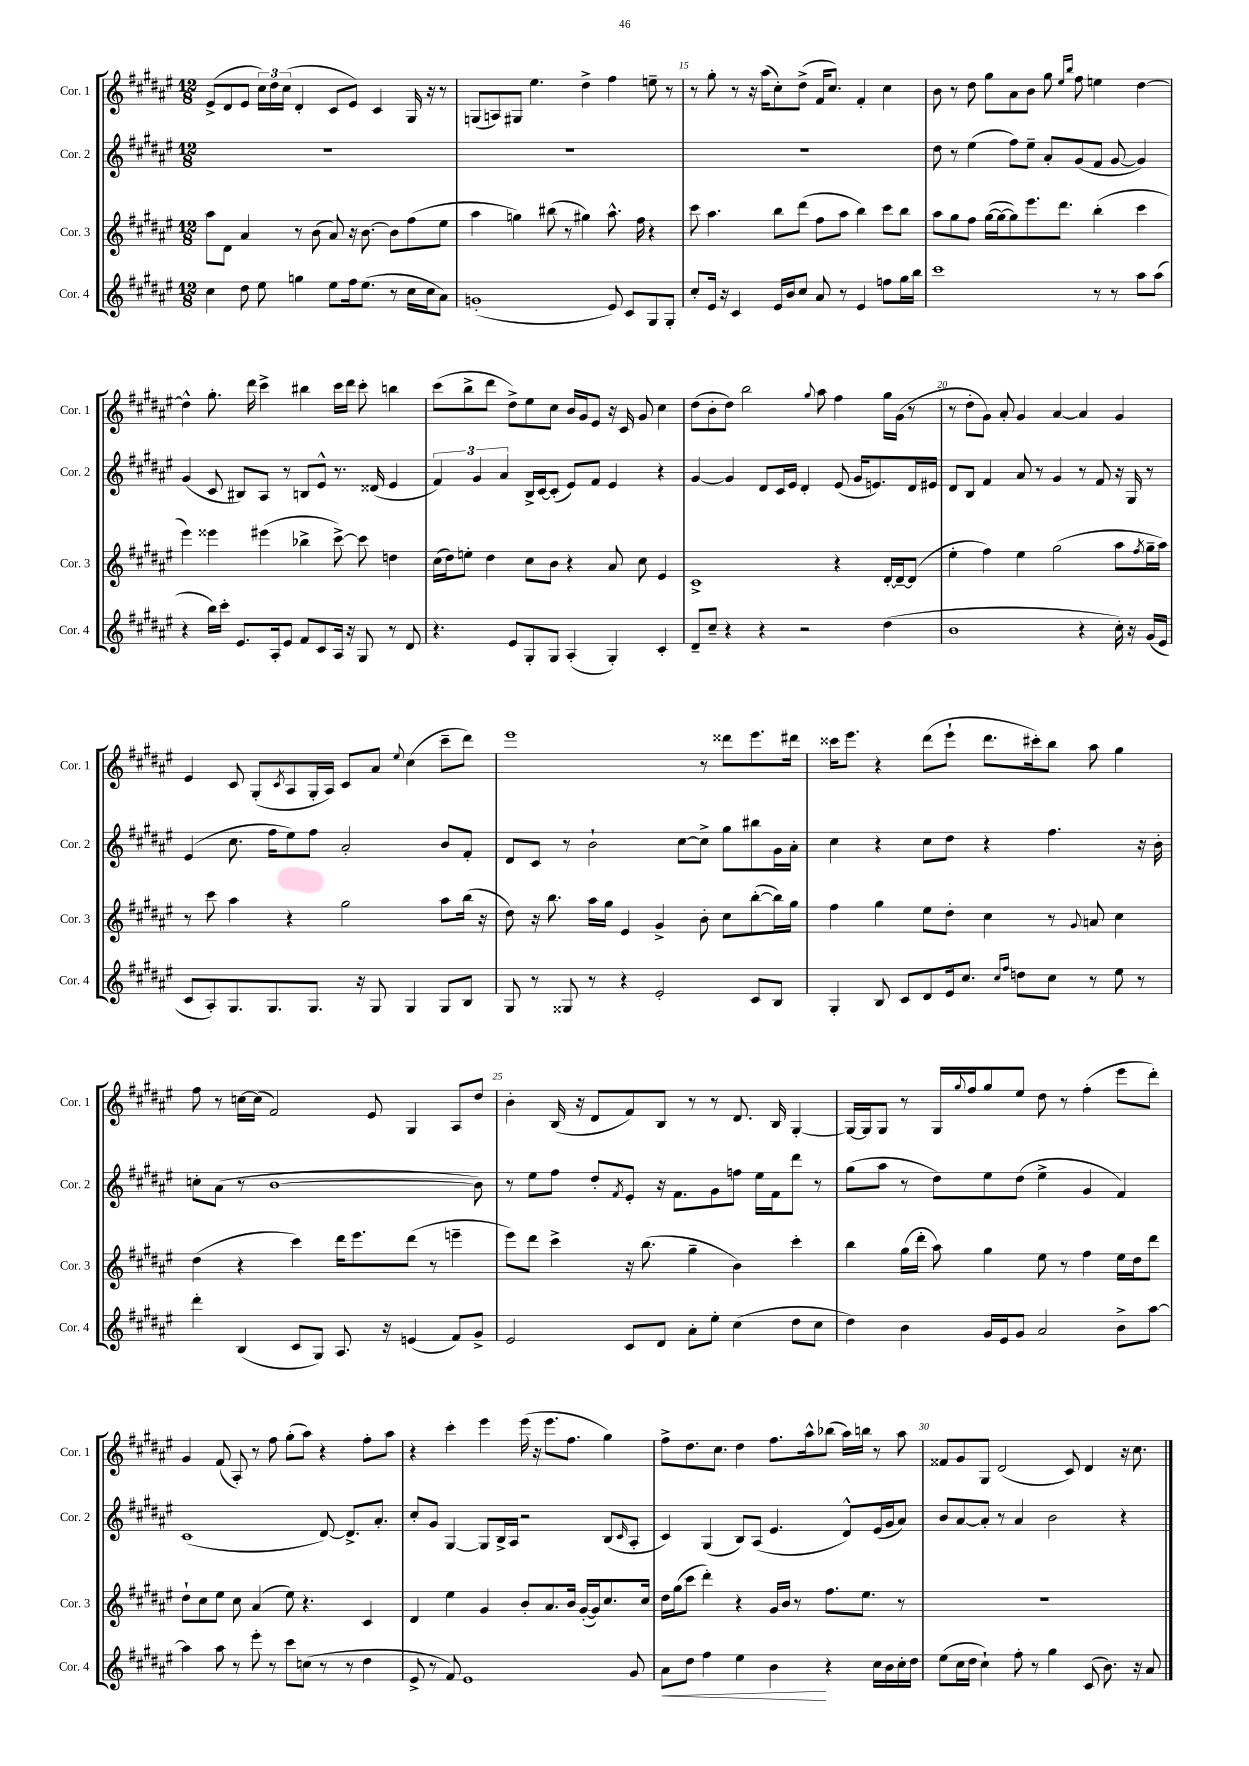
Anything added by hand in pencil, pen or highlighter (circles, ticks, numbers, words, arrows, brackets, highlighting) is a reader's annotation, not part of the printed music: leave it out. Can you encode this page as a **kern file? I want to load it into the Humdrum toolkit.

**kern	**dynam	**kern	**kern	**kern
*part4	*part4	*part3	*part2	*part1
*staff4	*staff4	*staff3	*staff2	*staff1
*I"Cor. 4	*	*I"Cor. 3	*I"Cor. 2	*I"Cor. 1
*I'Cor. 4	*	*I'Cor. 3	*I'Cor. 2	*I'Cor. 1
*clefG2	*	*clefG2	*clefG2	*clefG2
*k[f#c#g#d#a#e#]	*	*k[f#c#g#d#a#e#]	*k[f#c#g#d#a#e#]	*k[f#c#g#d#a#e#]
*M12/8	*	*M12/8	*M12/8	*M12/8
=13	=13	=13	=13	=13
4cc#\	.	8aa#\L	1.r	(8e#^/L
.	.	8d#\J	.	8d#/
8dd#\	.	4a#/	.	8e#/J
8ee#\	.	.	.	24cc#\LL)
.	.	.	.	24dd#\
.	.	.	.	(24cc#\JJ
4ggn\	.	8r	.	4d#'/
.	.	(8b\	.	.
8ee#\L	.	8a#/)	.	8c#/L
16ff#\k	.	16r	.	8e#/J)
(8.ee#\J	.	[8.b\	.	.
.	.	.	.	4c#/
8r	.	8b\L]	.	.
16cc#\LL	.	(8ff#\	.	16G#/
16cc#\J	.	.	.	16r
8a#\J)	.	8ee#\J	.	8r
=14	=14	=14	=14	=14
(1gn'	.	4aa#\	1.r	(8Gn/L
.	.	.	.	8An/)
.	.	4ggn\)	.	8G#X/J
.	.	.	.	4.ee#\
.	.	(8bb#X\	.	.
.	.	8r	.	.
.	.	4gg#X\)	.	4dd#^\
8e#/)	.	8.aa#^^\	.	4ff#\
8c#/L	.	.	.	.
.	.	16ff#\	.	.
8G#/	.	4r	.	8een~\
8G#'/J	.	.	.	8r
=15	=15	=15	=15	=15
8cc#'/L	.	8ccc#\	1.r	8r
16e#/Jk	.	4.aa#\	.	8gg#'\
16r	.	.	.	.
4c#/	.	.	.	8r
.	.	.	.	16r
.	.	.	.	(16aa#\KL
16e#/LL	.	8bb\L	.	8cc#'\)
16b/J	.	.	.	.
8cc#/J	.	(8ddd#\J	.	(8dd#^\J
8a#/	.	8ff#\L	.	16f#/KL
.	.	.	.	8.cc#/J)
8r	.	8aa#\J	.	.
4e#/	.	4bb\)	.	4f#'/
8ffn\L	.	8ccc#\L	.	4cc#\
16gg#\L	.	8bb\J	.	.
16bb\JJ	.	.	.	.
=16	=16	=16	=16	=16
1ccc#	.	8aa#\L	8dd#\	8b\
.	.	8gg#\	8r	8r
.	.	8ff#\J	(4ee#\	8dd#\
.	.	([16gg#\LL	.	8gg#\L
.	.	16gg#\J_	.	.
.	.	8gg#\])	8ff#\L)	8a#\
.	.	8.eee#\	8ee#~\J	8b\J
.	.	.	8a#'/L	8gg#\
.	.	8.ddd#\J	.	.
.	.	.	.	16qqee#/LL
.	.	.	.	16qqbb/JJ
.	.	.	(8g#/	8ff#\
8r	.	(4bb'\	8f#/J	4een\
8r	.	.	[8g#/	.
8aa#\L	.	4ccc#\	4g#/])	[4dd#\
(8aa#\J	.	.	.	.
!!LO:LB:g=z
=17	=17	=17	=17	=17
4r	.	4eee#\)	(4g#/	4dd#^^\]
16bb\LL)	.	4eee##X\	8c#/	8.gg#'\
16ccc#'\JJ	.	.	.	.
8.e#/L	.	.	8B#X/L)	.
.	.	.	.	16ddd#\
.	.	(4eee#X\	8A#/J	4ccc#^\
16A#'/k	.	.	.	.
8e#/J	.	.	8r	.
8f#/L	.	4bb-X^\	8Bn/L	4bb#X\
8c#/	.	.	8e#^^/J	.
16A#/Jk	.	[8ccc#^\)	8.r	16ccc#\LL
16r	.	.	.	16ddd#\JJ
8G#/	.	8ccc#\]	.	8ccc#'\
.	.	.	(16d##X/	.
8r	.	4ddn\	4e#/	4bbn\
8d#/	.	.	.	.
=18	=18	=18	=18	=18
4.r	.	(16cc#\LL	6f#/)	(8ccc#\L
.	.	16dd#\J)	.	.
.	.	8een'\J	.	8bb^\
.	.	.	6g#/	.
.	.	4dd#\	.	8ddd#\J
.	.	.	6a#/	.
8e#/L	.	.	.	8dd#^\L)
8G#'/	.	8cc#\L	16B^/LL	8ee#\
.	.	.	[16c#/J	.
8G#/J	.	8b\J	(8c#'/J]	8cc#\J
(4A#'/	.	4r	8e#/L)	16b/LL
.	.	.	.	16g#/J
.	.	.	8f#/J	8e#/J
4G#'/)	.	8a#/	4e#/	16r
.	.	.	.	16c#/
.	.	8cc#\	.	8g#/
4c#'/	.	4e#/	4r	4cc#\
=19	=19	=19	=19	=19
8d#~/L	.	1c#^	[4g#/	(8dd#\L
8cc#~/J	.	.	.	8b'\
4r	.	.	4g#/]	8dd#\J)
.	.	.	.	2bb\
4r	.	.	8d#/L	.
.	.	.	16c#/L	.
.	.	.	16e#/JJ	.
2r	.	.	4d#'/	.
.	.	.	.	8qqgg#/
.	.	.	.	8aa#\
.	.	4r	(8e#/	4ff#\
.	.	.	16g#/KL	.
.	.	.	8.en/)	.
(4dd#\	.	[16d#'/LL	.	16gg#\LL
.	.	16d#~/J_	.	(16g#\JJ
.	.	(8d#/J]	16d#/L	8r
.	.	.	16e#X/JJ	.
=20	=20	=20	=20	=20
1b	.	4ee#'\	8d#/L	8r
.	.	.	8B/J	8dd#'\L
.	.	4ff#\)	4f#/	8g#\J)
.	.	.	.	8a#'/
.	.	4ee#\	8a#/	4g#/
.	.	.	8r	.
.	.	(2gg#\	4g#/	[4a#/
4r	.	.	8r	4a#/]
.	.	.	8f#/	.
16cc#'\)	.	8aa#\L	16r	4g#/
16r	.	.	16G#/	.
.	.	8qff#/	.	.
(16g#/LL	.	16gg#~\L	8r	.
16e#/JJ	.	16aa#\JJ)	.	.
!!LO:LB:g=z
=21	=21	=21	=21	=21
8c#/L	.	8r	(4e#/	4e#/
8A#'/)	.	8ccc#\	.	.
8.G#/	.	4aa#\	8.cc#\	8c#/
.	.	.	.	(8G#'/L
8.G#/	.	.	16ff#\KL	.
.	.	.	.	8qc#/
.	.	4r	8ee#\)	8A#/
8.G#/J	.	.	8ff#\J	16G#'/L
.	.	.	.	16A#/JJ)
.	.	2gg#\	2a#'/	8c#/L
16r	.	.	.	.
8G#/	.	.	.	8a#/J
.	.	.	.	8qqee#/
4G#/	.	.	.	(4cc#\
8G#/L	.	8aa#\L	8b/L	8ccc#~\L
8B/J	.	(16bb\Jk	8f#'/J	8ddd#\J)
.	.	16r	.	.
=22	=22	=22	=22	=22
8G#/	.	8dd#\)	8d#/L	1eee#
8r	.	16r	8c#/J	.
.	.	8.bb\	.	.
8G##X/	.	.	8r	.
8r	.	16aa#\LL	2b`\	.
.	.	16gg#\JJ	.	.
4r	.	4e#/	.	.
2e#'/	.	4g#^/	.	.
.	.	.	[8cc#\L	.
.	.	8b'\	8cc#^\J]	8r
.	.	8cc#\L	8gg#\L	8ddd##X\L
8c#/L	.	([8bb'\	8bb#X\	8.eee#\
8B/J	.	16bb\L])	16g#\L	.
.	.	16gg#\JJ	16a#'\JJ	16ddd#X\Jk
=23	=23	=23	=23	=23
4G#'/	.	4ff#\	4cc#\	16ccc##X\KL
.	.	.	.	8.eee#\J
8B/	.	4gg#\	4r	4r
8c#/L	.	.	.	.
8d#/	.	8ee#\L	8cc#\L	(8ddd#\L
16e#/k	.	8dd#'\J	8dd#\J	8eee#`\J
8.cc#/J	.	.	.	.
.	.	4cc#\	4r	8.ddd#\L
16qqcc#/LL	.	.	.	.
16qqff#/JJ	.	.	.	.
8ddn\L	.	.	.	.
.	.	.	.	16ccc#X'\k)
8cc#\J	.	8r	4.ff#\	8bb\J
.	.	8qqg#/	.	.
8r	.	8an/	.	8aa#\
8ee#\	.	4cc#\	.	4gg#\
8r	.	.	16r	.
.	.	.	16b'\	.
!!LO:LB:g=z
=24	=24	=24	=24	=24
4ddd#'\	.	(4dd#\	8ccn'\L	8ff#\
.	.	.	(8a#\J	8r
(4B/	.	4r	8r	[16ccn\LL
.	.	.	.	(16cc\JJ]
.	.	.	[1b	2f#/)
8c#/L	.	4ccc#\)	.	.
8G#/J)	.	.	.	.
8.A#/	.	16ddd#\KL	.	.
.	.	8.eee#\	.	.
.	.	.	.	8e#/
16r	.	.	.	.
(4en/	.	(8ddd#\J	.	4G#/
.	.	8r	.	.
8f#/L)	.	4eeen~\	.	8A#/L
8g#^/J	.	.	8b\])	8dd#/J
=25	=25	=25	=25	=25
2e#/	.	8eee#\L)	8r	4b'\
.	.	8ddd#\J	8ee#\L	.
.	.	4ccc#^\	8ff#\J	(16B/
.	.	.	.	16r
.	.	.	8dd#'/L	8d#/L
.	.	.	8qf#/	.
8c#/L	.	16r	8e#'/J	8f#/)
.	.	(8.bb\	.	.
8d#/J	.	.	16r	8B/J
.	.	.	8.f#\L	.
8a#'\L	.	4gg#~\	.	8r
8ee#'\J	.	.	8g#\	8r
(4cc#\	.	4b\)	8ffn\J	8.d#/
.	.	.	16ee#\LL	.
.	.	.	16f#\J	16B/
8dd#\L	.	4ccc#'\	8ddd#\J	[4G#'/
8cc#\J	.	.	8r	.
=26	=26	=26	=26	=26
4dd#\)	.	4bb\	(8gg#\L	16G#/LL_
.	.	.	.	16G#/J]
.	.	.	8aa#\J	8G#/J
4b\	.	(16gg#\LL	8r	8r
.	.	16ddd#'\JJ	.	.
.	.	8aa#\)	8dd#\L)	16G#/LL
.	.	.	.	8qqgg#/
.	.	.	.	16ff#/J
16g#/LL	.	4gg#\	8ee#\	8gg#/
16e#/J	.	.	.	.
8g#/J	.	.	(8dd#\J	8ee#/J
2a#/	.	8ee#\	4ee#^\	8dd#\
.	.	8r	.	8r
.	.	4ff#\	4g#/	(4ff#'\
8b^\L	.	16ee#\LL	4f#/)	8eee#\L
.	.	16dd#\J	.	.
[8aa#\J	.	8ddd#\J	.	8ddd#'\J)
!!LO:LB:g=z
=27	=27	=27	=27	=27
4aa#\]	.	8dd#`\L	(1c#	4g#/
.	.	8cc#\	.	.
8aa#\	.	8ee#\J	.	(8f#/
8r	.	8cc#\	.	8A#'/)
8eee#'\	.	(4a#/	.	8r
8r	.	.	.	8ff#\
8ccc#\L	.	8ee#\)	.	(8gg#'\L
(8ccn\J	.	4.r	.	8aa#\J)
8r	.	.	[8d#/)	4r
8r	.	.	8.d#^/L]	.
4dd#\	.	4c#/	.	8ff#'\L
.	.	.	8.a#'/J	.
.	.	.	.	8aa#\J
=28	=28	=28	=28	=28
8e#^/	.	4d#/	8cc#'/L	4r
8r	.	.	8g#/J	.
8f#/)	.	4ee#\	[4G#/	4ccc#'\
1e#	.	.	.	.
.	.	4g#/	8G#/L]	4eee#\
.	.	.	16B^/L	.
.	.	.	16A#/JJ	.
.	.	8b'/L	2r	(16eee#\
.	.	.	.	16r
.	.	8.a#/	.	8.eee#\L
.	.	16b/Jk	.	8.ff#\J
.	.	([16g#'/LL	.	.
.	.	16g#/J])	.	.
.	.	8.cc#/	(8B/L	4gg#\)
.	.	.	16qqc#/	.
8g#/	.	.	8A#'/J	.
.	.	16cc#/Jk	.	.
=29	=29	=29	=29	=29
!	!LO:HP:b	!	!	!
8a#\L	<	16dd#\LL	4c#/)	8ff#^\L
.	.	(16gg#\J	.	.
8dd#\J	.	8ccc#\J	.	8.dd#\
4ff#\	.	4ddd#'\)	(4G#/	.
.	.	.	.	8.cc#\J
4ee#\	.	4r	8B/L)	4dd#\
.	.	.	(8A#/J	.
4b\	.	16g#/LL	4.e#/	8.ff#\L
.	.	16b/JJ	.	.
.	.	8r	.	.
.	.	.	.	16aa#^^\k
4r	[	8.ff#\L	.	(8bb-X\J
.	.	.	8d#^^/L)	16aa#\LL)
.	.	8.ee#\J	.	16bbn\JJ
16cc#\LL	.	.	(16e#/L	8r
16b\	.	.	16g#/J	.
16cc#'\	.	8r	8a#/J)	8aa#\
16dd#\JJ	.	.	.	.
=30	=30	=30	=30	=30
(8ee#\L	.	1.r	8b/L	8f##X/L
16cc#\L	.	.	[8a#/	8g#/
16dd#\JJ	.	.	.	.
4cc#`\)	.	.	8a#'/J]	8G#/J
.	.	.	8r	(2d#/
8ff#'\	.	.	4a#/	.
8r	.	.	.	.
4gg#\	.	.	2b\	.
.	.	.	.	8c#/)
(8c#/	.	.	.	4d#/
8.b\)	.	.	.	.
.	.	.	4r	16r
16r	.	.	.	8.cc#\
8a#/	.	.	.	.
==	==	==	==	==
*-	*-	*-	*-	*-
